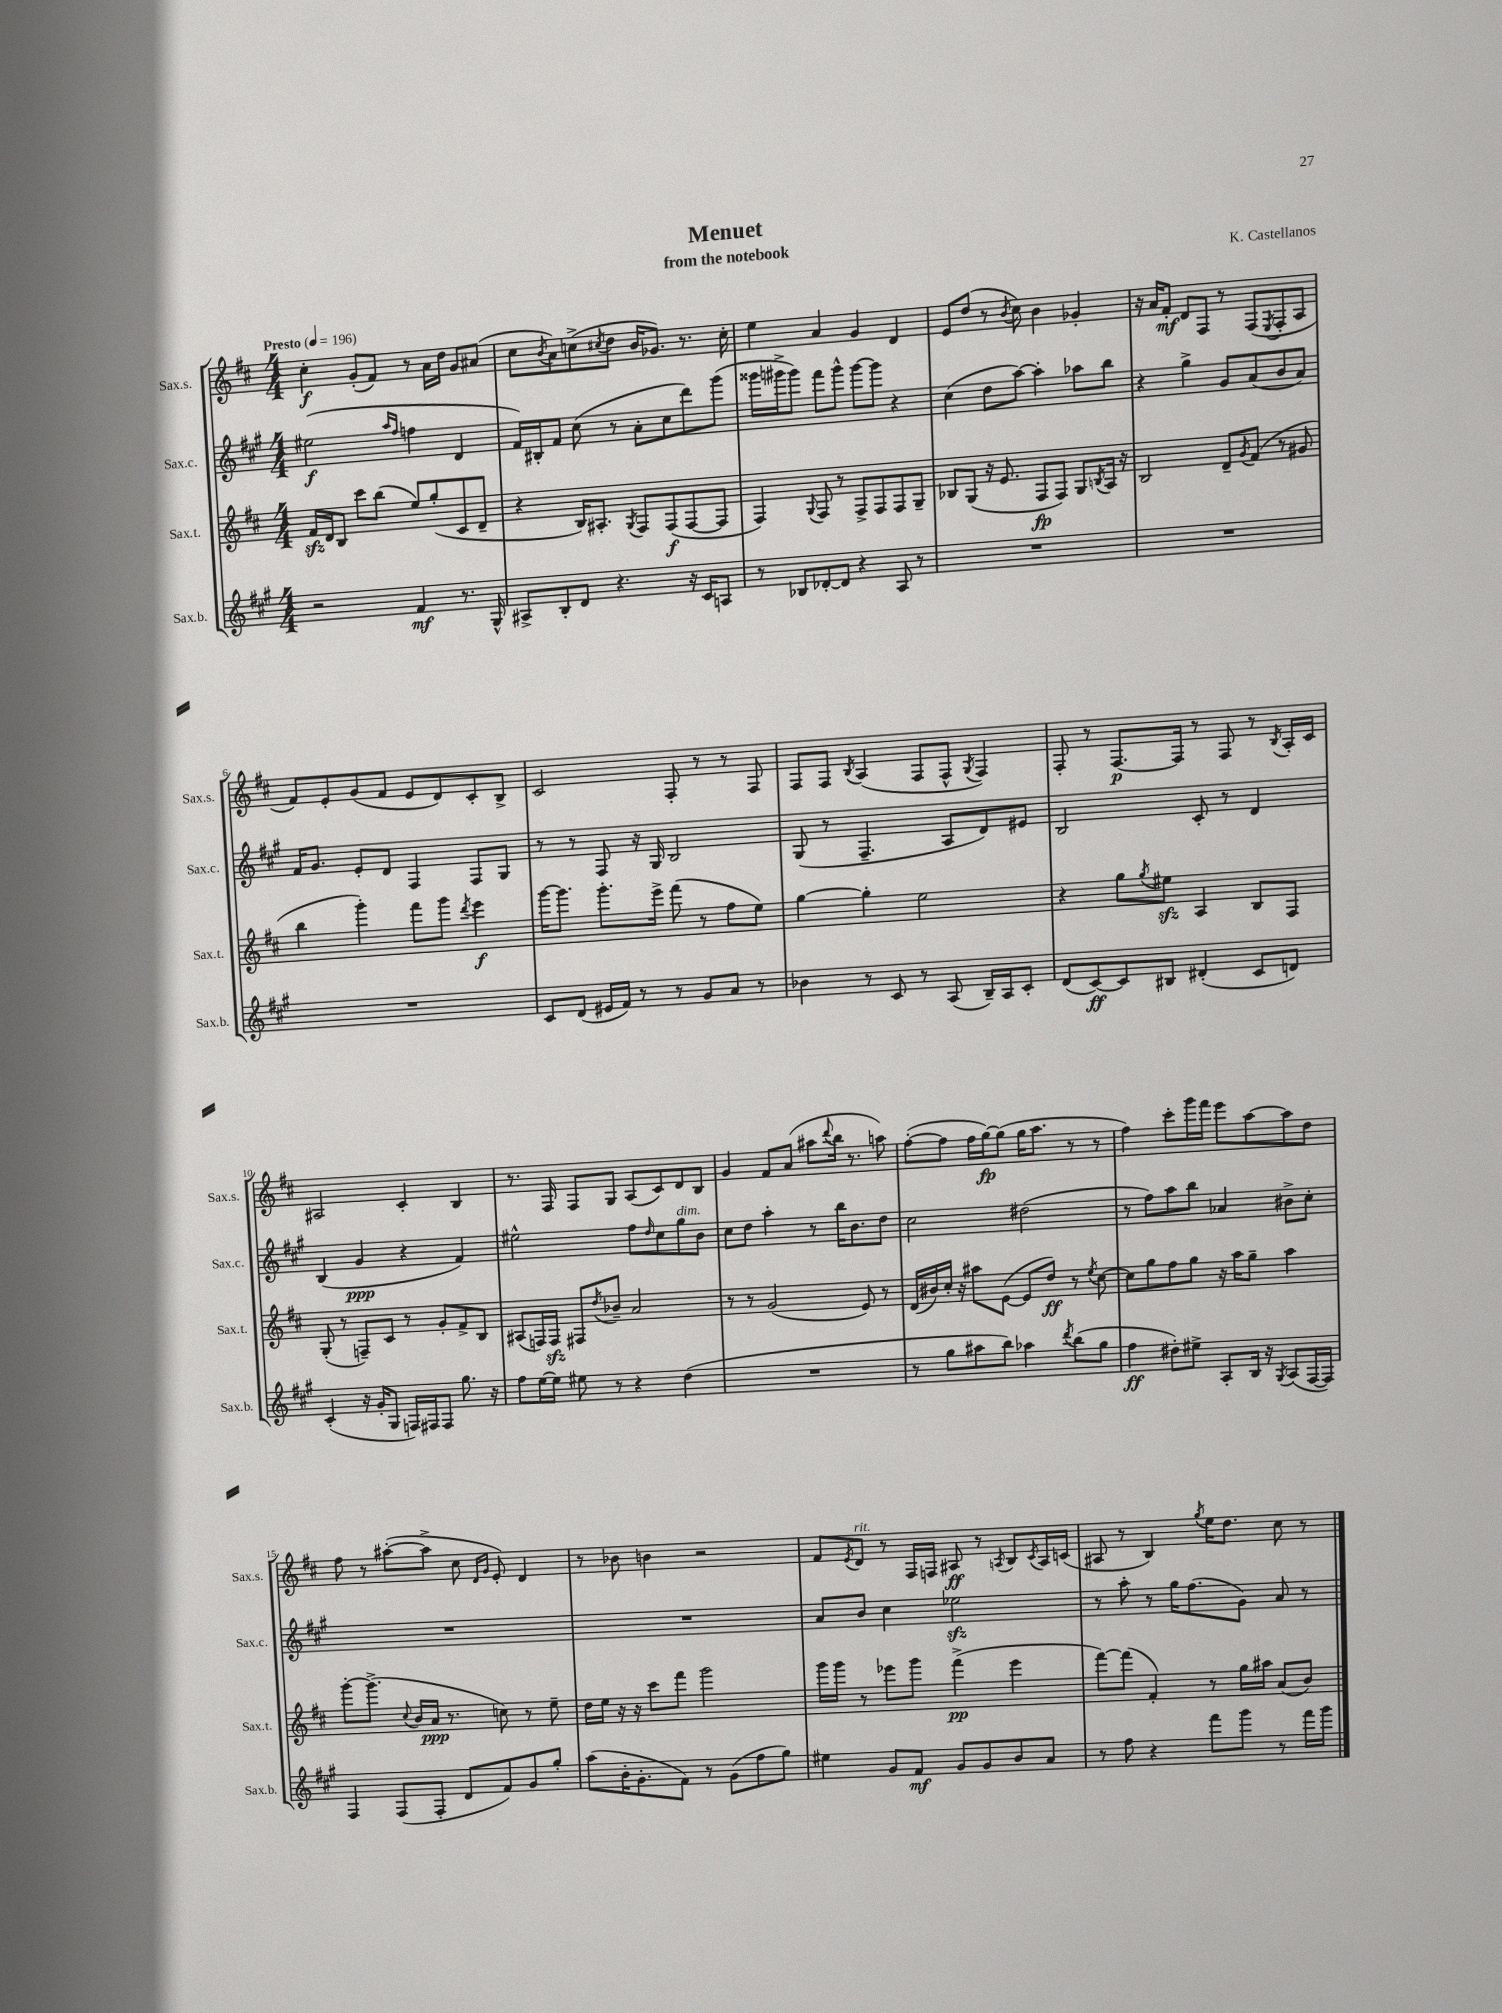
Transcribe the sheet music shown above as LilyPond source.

\header { title = "Menuet" composer = "K. Castellanos" subtitle = "from the notebook" }
<<
\new StaffGroup <<
\new Staff = "s0" \with { instrumentName = "Sax.s." shortInstrumentName = "Sax.s." } {
    \clef treble \key d \major \numericTimeSignature \time 4/4 \tempo "Presto" 4 = 196
    cis''4-.\f g'8-.( fis'8) r8 a'16 d''16 g'8 ais'8( |
    cis''8 \acciaccatura { b'8 } a'8) c''8->( \acciaccatura { cis''8 } d''8 b'16 ges'8.) r8. cis''16-. |
    e''4 a'4 g'4 d'4 |
    e'8 d''8( r8 \acciaccatura { b'8 } cis''8) b'4 ges'4-. |
    r16 a'16 fis'8-.\mf d'8 fis8 r8 fis8( \acciaccatura { e8 } fis8-. a8 |
    fis'8) e'8-. g'8( fis'8 e'8 d'8) cis'8-. b8-> |
    cis'2 fis8-. r8 r8 fis8 |
    fis8 fis8 \acciaccatura { b8 } a4( fis8 fis8-^ \acciaccatura { g8 } fis4) |
    fis8-. r8 fis8.~\p fis16 r8 fis8 r8 \acciaccatura { b8 } a16-. cis'16 |
    ais2 cis'4-. b4 |
    r8. fis16 fis8 g8 a8( cis'8) d'8 b8 |
    g'4 fis'8 a'8( ais''8 \appoggiatura { d'''8 } b''16 r8. a''8) |
    fis''8~-.( fis''8 fis''16 g''16~\fp) g''8( g''16 a''8. r8 r8 |
    fis''4) cis'''8-. g'''16 fis'''16 e'''8 a''8~ a''8 d''8 |
    fis''8 r8 ais''8~-.( ais''8-> cis''8 \grace { d'16 g'16 } e'8-.) d'4 |
    r8 bes'8 b'4 r2 |
    fis'8 \acciaccatura { e'8 } d'8^\markup { \italic "rit." } r8 fis16 f16 ais8\ff r8 \acciaccatura { a8 } b8 \acciaccatura { cis'8 } a16 c'16( |
    ais8 r8 b4) \acciaccatura { g''8 } e''16 d''8. cis''8 r8 \bar "|." |
}
\new Staff = "s1" \with { instrumentName = "Sax.c." shortInstrumentName = "Sax.c." } {
    \clef treble \key a \major \numericTimeSignature \time 4/4
    eis''2\f( \grace { a''16 fis''16 } f''4 d'4 |
    fis'16) bis16-. fis'8 cis''8( r8 a'8-. cis''8 d'''8) gis'''8( |
    gisis'''16 gis'''16-> gis'''8) fis'''8 gis'''8-^ gis'''8~ gis'''8 r4 |
    cis''4( d''8 a''8~) a''4-. aes''8 b''8 |
    r4 gis''4-> gis'8 a'8( b'8 a'8) |
    fis'16 gis'8. e'8-. d'8 fis4 fis8 gis8 |
    r8 r8 fis8 r16 gis16 b2 |
    gis8( r8 fis4.-- a8 d'8) eis'8 |
    b2 cis'8-. r8 d'4 |
    b4( gis'4\ppp r4 fis'4) |
    eis''2-^ fis''8 \grace { d''16 } cis''8 gis''8^\markup { \italic "dim." } b'8 |
    cis''8 d''8 a''4-. r8 b''16 b'8. d''8 |
    cis''2 dis''2( |
    r8 fis''8) a''8 b''8 aes'4 bis'8-> cis''8-. |
    R1 |
    R1 |
    a'8 b'8 cis''4 ees''2\sfz |
    r8 a''8-. r8 gis''16 fis''8.( gis'8) a'8 r8 \bar "|." |
}
\new Staff = "s2" \with { instrumentName = "Sax.t." shortInstrumentName = "Sax.t." } {
    \clef treble \key d \major \numericTimeSignature \time 4/4
    fis'16\sfz d'16 b8 cis'''8 b''8( e''8) g''8-.( cis'8 d'8-- |
    r4 b16) ais8.-. \acciaccatura { g8 } fis8 fis8\f( fis8~ fis8 |
    fis4) \appoggiatura { g8 } fis8 r8 fis8-> fis8 fis8 g8-- |
    bes8 g8( r16 e'8. fis8\fp fis8) g8 \acciaccatura { b8 } a16 r16 |
    b2 d'8-- \acciaccatura { g'8 } fis'8( r8 gis'8 |
    b''4 g'''4-.) fis'''8 g'''8 \acciaccatura { d'''8 } e'''4\f |
    g'''16~ g'''8. g'''8.-. e'''16-> fis'''8( r8 fis''8 e''8) |
    g''4~ g''4-. e''2 |
    r4 g''8 \acciaccatura { g''8 } eis''8\sfz a4 b8 fis8 |
    g8-.( r8 f8--) cis'8 r8 g'8-. fis'8-> b8 |
    ais8( f16) f16\sfz fis8 \acciaccatura { d''8 } bes'8-- a'2 |
    r8 r8 g'2( e'8) r8 |
    d'16( bis'16) cis''16-. r16 ais''8 e'8~( e'8 d''8\ff) r8 \acciaccatura { e''8 } cis''8~ |
    cis''8 g''8 fis''8 g''8 r16 a''16 g''8-- a''4 |
    g'''8~-. g'''8.->( \appoggiatura { cis''8 } b'16 a'16\ppp r8. c''8) r8 e''8-- |
    d''16 e''16 r16 r16 cis'''8 fis'''8 g'''2 |
    g'''16 g'''16 r8 ees'''8 g'''8 fis'''4->\pp( ees'''4 |
    fis'''8~) fis'''8( fis'4-.) r8 g''16 ais''16 a'8( b'8) \bar "|." |
}
\new Staff = "s3" \with { instrumentName = "Sax.b." shortInstrumentName = "Sax.b." } {
    \clef treble \key a \major \numericTimeSignature \time 4/4
    r2 fis'4\mf r8. gis16-^ |
    ais8-> b8-. d'8 r4. r16 cis'16 a8 |
    r8 bes8 des'8~-. des'8 r4 a8 r8 |
    R1 |
    R1 |
    R1 |
    cis'8 d'8( eis'16 fis'16) r8 r8 gis'8 a'8 r8 |
    bes'4 r8 cis'8 r8 a8( b16--) a16 cis'8-. |
    d'8( cis'8~\ff) cis'8 bis8 dis'4-.( cis'8 d'8) |
    cis'4-.( r16 gis'16-. gis8 f16) fis16 fis8 gis''8. r16 |
    fis''8 e''16~ e''16 eis''8 r8 r4 d''4( |
    R1 |
    r8 gis''8 ais''8 b''8) aes''4 \acciaccatura { d'''8 } b''8( gis''8 |
    fis''4\ff dis''8-.) eis''8-> a8-. b16 r16 \acciaccatura { gis8 } a8( fis16~ fis16) |
    fis4 fis8( fis8-. d'8 fis'8) gis'8 gis''8-. |
    a''8( b'16-. gis'8.-. fis'8) r8 gis'8( fis''8 gis''8) |
    eis''4 gis'8 fis'8\mf gis'8 gis'8 b'8 a'8 |
    r8 fis''8 r4 fis'''8 gis'''8 r8 fis'''16 gis'''16 \bar "|." |
}
>>
>>
